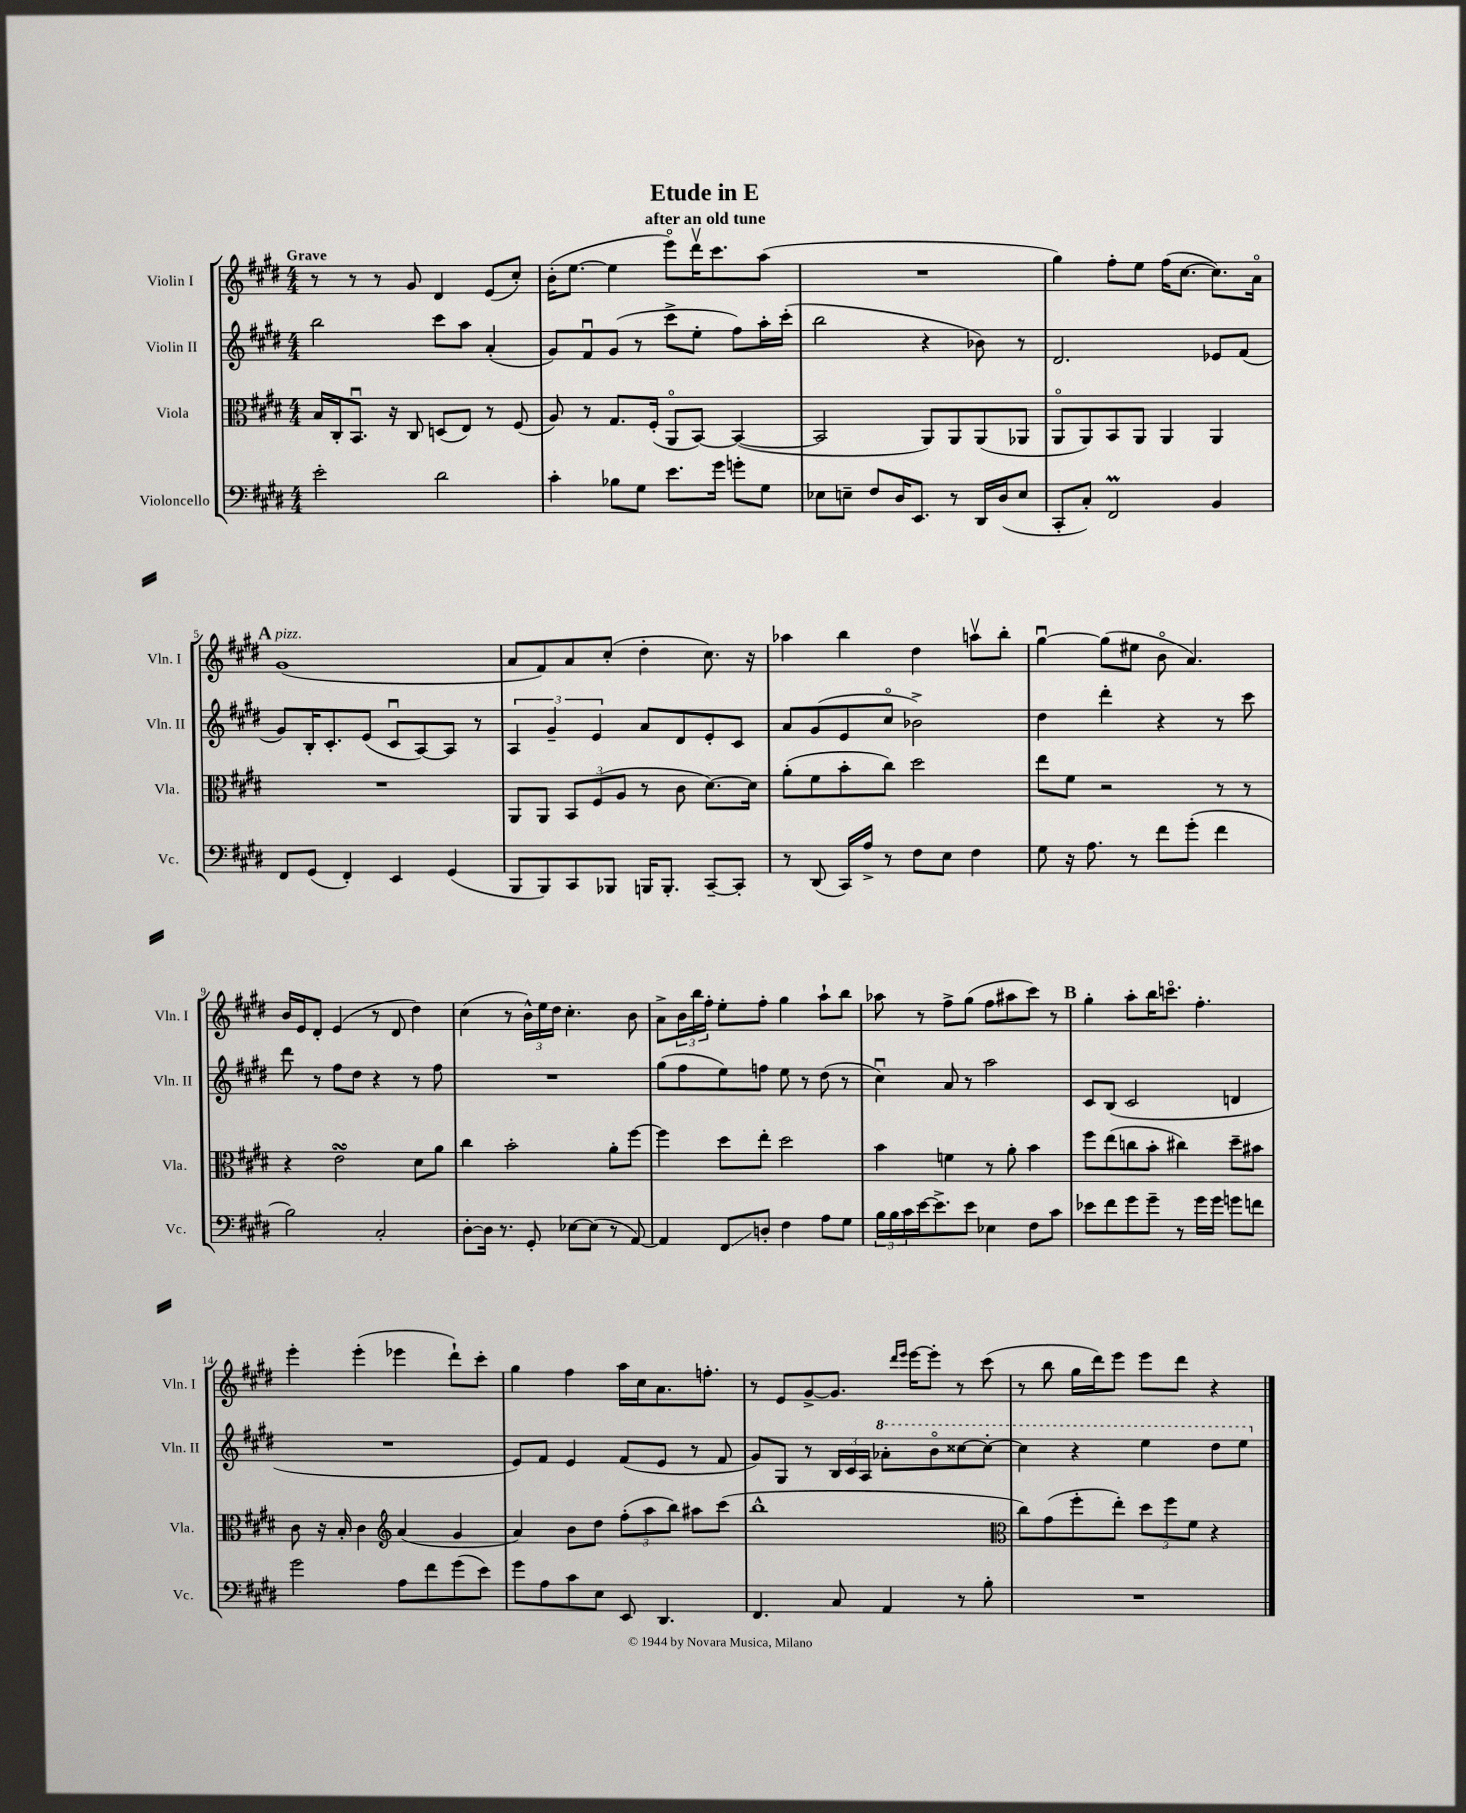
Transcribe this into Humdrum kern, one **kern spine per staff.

**kern	**kern	**kern	**kern
*staff4	*staff3	*staff2	*staff1
*clefF4	*clefC3	*clefG2	*clefG2
*k[f#c#g#d#]	*k[f#c#g#d#]	*k[f#c#g#d#]	*k[f#c#g#d#]
*M4/4	*M4/4	*M4/4	*M4/4
2e'\	16B/LL	2bb\	8r
.	16C#'/J	.	.
.	8.BBu/J	.	8r
.	.	.	8r
.	16r	.	.
.	8C#/	.	8g#/
2d#\	(8D/L	8ccc#\L	4d#/
.	8E/J)	8aa\J	.
.	8r	(4a'/	(8e/L
.	(8F#/	.	8cc#'/J)
=	=	=	=
4c#'\	8A/)	8g#/L)	(16b'\LK
.	.	.	[8.ee\J
.	8r	8f#u/	.
8B-\L	8.G#/L	(8g#/J	4ee\]
8G#\J	.	8r	.
.	(16F#'/Jk	.	.
8.e\L	8AAo/L	8ccc#^\L	8eeeo\L)
.	[8BB/J)	8ee'\J	16ddd#v\K
16g#\Jk	.	.	8.ccc#\
8g'\L	(4BB/_	8ff#\L)	.
8G#\J	.	16aa'\L	(8aa\J
.	.	(16ccc#'\JJ	.
=	=	=	=
8E-\L	2BB/]	2bb\	1r
8E~\J	.	.	.
8F#/L	.	.	.
16D#/K	.	.	.
8.EE/J	.	.	.
.	8AA/L)	4r	.
8r	8AA/	.	.
16DD#/LL	(8AA/	8b-\)	.
(16D#/J	.	.	.
8E/J	8AA-/J	8r	.
=	=	=	=
8CC#'/L	8AAo/L	2.d#/	4gg#\)
8C#'/J)	8AA/)	.	.
2FF#/	8BB/	.	8ff#'\L
.	8AA/J	.	8ee\J
.	4AA/	.	(16ff#\LK
.	.	.	[8.cc#\J
4BB/	4AA/	8e-/L	8.cc#\]L)
.	.	(8f#/J	.
.	.	.	16ao\Jk
=	=	=	=
8FF#/L	1r	8g#/L)	(1g#
(8GG#/J	.	16B'/K	.
.	.	8.c#'/	.
4FF#'/)	.	.	.
.	.	(8e/J	.
4EE/	.	8c#u/L	.
.	.	[8A/)	.
(4GG#/	.	8A/]J	.
.	.	8r	.
=	=	=	=
8BBB/L	8AA/L	6A/	8a/L
8BBB/)	8AA/J	.	8f#/)
.	.	6g#~/	.
8CC#/	12BB/L	.	8a/
.	(12F#/	6e/	.
8BBB-/J	.	.	(8cc#'/J
.	12A/J	.	.
16BBB/LK	8r	8a/L	4dd#'\
8.BBB'/J	.	.	.
.	8c#\	8d#/	.
[8CC#~/L	[8.d#\L)	8e'/	8.cc#\)
8CC#'/]J	.	8c#/J	.
.	16d#\]Jk	.	16r
=	=	=	=
8r	(8a'\L	8a/L	4aa-\
(8DD#/	8f#\	(8g#/	.
16CC#/LL)	8b'\	8e/	4bb\
16A^/JJ	.	.	.
8r	8cc#\J)	8cc#o/J	.
8F#\L	2dd#\	2b-^\)	4dd#\
8E\J	.	.	.
4F#\	.	.	8aav\L
.	.	.	8bb'\J
=	=	=	=
8G#\	8ee\L	4dd#\	[4gg#u\
16r	8f#\J	.	.
8.A\	.	.	.
.	2r	4ddd#'\	(8gg#\]L
8r	.	.	8ee#\J
8f#\L	.	4r	8bo\
(8g#'\J	.	.	4.a/)
4f#\	8r	8r	.
.	8r	8ccc#\	.
=	=	=	=
2B\)	4r	8ddd#\	16b/LL
.	.	.	16e/J
.	.	8r	8d#'/J
.	2e\	8ff#\L	(4e/
.	.	8dd#\J	.
2C#'/	.	4r	8r
.	.	.	8d#/
.	8d#\L	8r	4dd#\)
.	8a\J	8ff#\	.
=	=	=	=
[8D#'\L	4cc#\	1r	(4cc#\
16D#\]Jk	.	.	.
8.r	.	.	.
.	2b'\	.	8r
8GG#'/	.	.	24b^^\LL)
.	.	.	24ee\
.	.	.	24dd#\JJ
[8E-\L	.	.	4.cc#'\
(8E-\]J	.	.	.
8r	8a'\L	.	.
[8AA/)	[8ff#\J	.	8b\
=	=	=	=
4AA/]	4ff#\]	(8gg#\L	8a^\L
.	.	8ff#\	24b\L
.	.	.	24bb\
.	.	.	24ff#'\JJ
8FF#/L	8dd#\L	8ee\)	8ee'\L
8D'/J	8ee'\J	8ff\J	8ff#'\J
4F#\	2dd#\	8ee\	4gg#\
.	.	8r	.
8A\L	.	(8dd#\	8aa`\L
8G#\J	.	8r	8bb\J
=	=	=	=
24B\LL	4b\	4cc#u\)	8aa-\
24B\	.	.	.
24c#\	.	.	.
[16e\J	.	.	8r
8.e^\]	.	.	.
.	4f\	8a/	8ff#^\L
8e\J	.	8r	(8gg#\J
4E-\	8r	2aa\	8ff#\L
.	8a'\	.	8aa#\
8F#\L	4b\	.	8ccc#\J)
8c#\J	.	.	8r
=	=	=	=
8e-\L	8ff#\L	8c#/L	4gg#'\
8f#\	(8ee\	(8B/J	.
8g#\	8cc\	2c#/	8aa'\L
8g#~\J	8b'\J	.	16bb\K
.	.	.	8.ccco\J
8r	4cc#\)	.	.
16g#\LL	.	.	4.ff#'\
16g#\JJ	.	.	.
8g\L	8dd#~\L	4d/	.
8f\J	8b#\J	.	.
=	=	=	=
2g#\	8c#\	1r	4eee'\
.	16r	.	.
.	16B'/	.	.
.	4c#\	.	(4eee'\
*	*clefG2	*	*
8A\L	(4a/	.	4eee-\
8f#\	.	.	.
(8g#\	4g#/	.	8ddd#`\L)
8e\J)	.	.	8ccc#'\J
=	=	=	=
8g#\L	4a/)	8e/L)	4gg#\
8A\	.	8f#/J	.
8c#\	8b\L	4e/	4ff#\
8E\J	8dd#\J	.	.
8EE/	(12ff#'\L	(8f#/L	16aa\LL
.	.	.	16cc#\J
.	12aa\	.	.
4.DD#/	.	8e/J	8.a\
.	12bb\J)	.	.
.	8aa#\L	8r	.
.	.	.	8.ff'\J
.	(8ccc#\J	8f#/	.
=	=	=	=
4.FF#/	1bb^^	8g#/L)	8r
.	.	8G#/J	8e/L
.	.	8r	[8g#^/
8C#/	.	24B/LL	8.g#/]J
.	.	24c#/	.
.	.	24A/JJ	.
4AA/	.	8aa-'\L	.
.	.	.	16qqddd#/LL
.	.	.	16qqeee/JJ
.	.	.	[16eee\LK
.	.	8bbo\	8eee'\]J
8r	.	[8ccc##\	8r
8B'\	.	8ccc##'\_J	(8ccc#\
=	=	=	=
*	*clefC3	*	*
1r	8cc#\L)	4ccc##\]	8r
.	(8g#\	.	8bb\
.	8ff#'\	4r	16gg#\LL
.	.	.	16ddd#\J)
.	8ee'\J)	.	8eee\J
.	12dd#\L	4eee\	8eee\L
.	12ff#\	.	.
.	.	.	8ddd#\J
.	12f#\J	.	.
.	4r	8ddd#\L	4r
.	.	8eee\J	.
==	==	==	==
*-	*-	*-	*-
